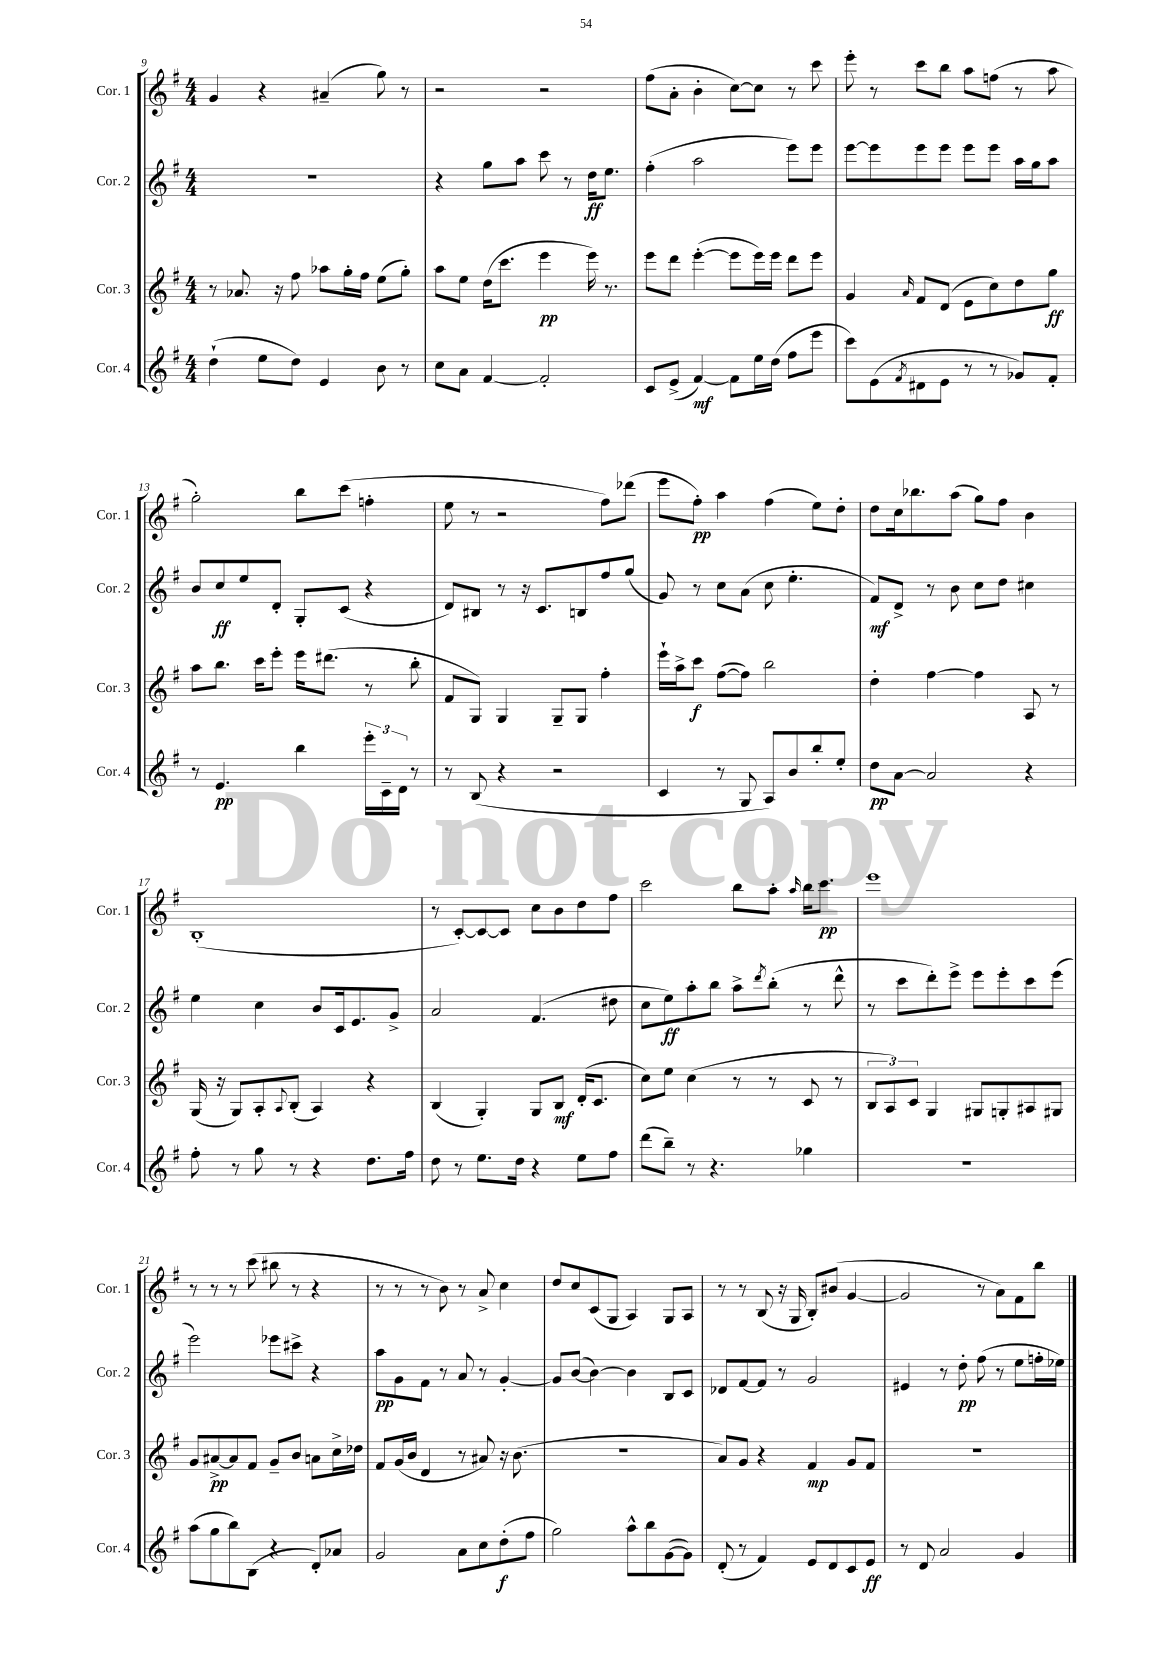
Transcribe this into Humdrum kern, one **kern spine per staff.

**kern	**kern	**kern	**kern
*staff4	*staff3	*staff2	*staff1
*clefG2	*clefG2	*clefG2	*clefG2
*k[f#]	*k[f#]	*k[f#]	*k[f#]
*M4/4	*M4/4	*M4/4	*M4/4
(4dd`	8r	1r	4g
.	8.a-	.	.
8ee	.	.	4r
.	16r	.	.
8dd)	8ff#	.	.
4e	8aa-	.	(4a#~
.	16gg'	.	.
.	16ff#	.	.
8b	(8ee	.	8gg)
8r	8gg')	.	8r
=	=	=	=
8cc	8aa	4r	2r
8a	8ee	.	.
[4f#	(16dd	8gg	.
.	8.ccc	.	.
.	.	8aa	.
2f#']	4eee	8ccc	2r
.	.	8r	.
.	16eee)	16dd	.
.	8.r	8.ee	.
=	=	=	=
8c	8eee	(4ff#'	(8ff#
(8e^	8ddd	.	8a'
[4f#)	([4eee'	2aa	4b'
8f#]	8eee]	.	[8cc)
16ee	16eee)	.	8cc]
(16dd	16eee	.	.
8ff#	8ddd	8eee)	8r
8eee	8eee	8eee	8ccc
=	=	=	=
8ccc)	4g	[8eee	8eee'
(8e	.	8eee]	8r
8qf#	16qqa	.	.
8d#	8f#	8eee	8ccc
8e	(8d	8eee	8bb
8r	8e	8eee	8aa
8r	8cc)	8eee	(8ff
8g-)	8dd	16aa	8r
.	.	16gg	.
8f#'	8gg	8aa	8aa
=	=	=	=
8r	8aa	8b	2gg')
4.e	8.bb	8cc	.
.	.	8ee	.
.	16ccc	.	.
.	8eee'	8d'	.
4bb	16eee	8G'	8bb
.	(8.ddd#	.	.
.	.	(8c	(8ccc
24eee'	8r	4r	4ff'
24c~	.	.	.
24d	.	.	.
8r	8bb'	.	.
=	=	=	=
8r	8f#	8d)	8ee
(8B	8G)	8B#	8r
4r	4G	8r	2r
.	.	16r	.
.	.	8.c	.
2r	8G~	.	.
.	8G	8B	.
.	4ff#'	8ff#	8ff#)
.	.	(8gg	(8ddd-
=	=	=	=
4c	16eee`	8g)	8eee
.	16aa^	.	.
.	8ccc	8r	8ff#')
8r	([8ff#	8cc	4aa
8G	8ff#])	(8a	.
8A)	2bb	8cc	(4ff#
8b	.	4.ee'	.
8bb'	.	.	8ee)
8ee'	.	.	8dd'
=	=	=	=
8dd	4dd'	8f#)	8dd
[8a	.	8d^	16cc
.	.	.	8.bb-
2a]	[4ff#	8r	.
.	.	8b	(8aa
.	4ff#]	8cc	8gg)
.	.	8dd	8ff#
4r	8A	4cc#	4b
.	8r	.	.
=	=	=	=
8ff#'	(16G	4ee	(1B'
.	16r	.	.
8r	8G)	.	.
8gg	8A'	4cc	.
.	8qqA	.	.
8r	(8B'	.	.
4r	4A)	8b	.
.	.	16c	.
.	.	8.e	.
8.dd	4r	.	.
.	.	8g^	.
16ff#	.	.	.
=	=	=	=
8dd	(4B	2a	8r
8r	.	.	[8c')
8.ee	4G')	.	8c_
.	.	.	8c]
16dd	.	.	.
4r	8G	(4.f#	8cc
.	8B	.	8b
8ee	(16d'	.	8dd
.	8.c	.	.
8ff#	.	8dd#	8ff#
=	=	=	=
(8ddd	8cc)	8cc	2ccc
8bb~)	8ee	8ee)	.
8r	(4cc	8aa'	.
4.r	.	8bb	.
.	8r	8aa^	8bb
.	.	8qddd	.
.	8r	(8bb'	8aa'
.	.	.	16qqaa
4gg-	8c	8r	16bb
.	.	.	8.ccc
.	8r	8ddd^^	.
=	=	=	=
1r	12B	8r	1eee
.	12A)	.	.
.	.	8ccc	.
.	12c	.	.
.	4G	8ddd')	.
.	.	8eee^	.
.	8G#	8eee	.
.	8G'	8eee'	.
.	8A#	8ccc	.
.	8G#	(8eee	.
=	=	=	=
(8aa	8g	2eee)	8r
8gg	[8a#^	.	8r
8bb)	8a#]	.	8r
(8B	8f#	.	(8ccc
4r	8g~	8eee-	8bb#
.	8b	8ccc#^	8r
8d')	8a	4r	4r
8a-	16cc^	.	.
.	16dd-	.	.
=	=	=	=
2g	8f#	8aa	8r
.	(16g	8g	8r
.	16b	.	.
.	4d	8f#	8r
.	.	8r	8b)
8a	8r	8a	8r
8cc	8a#)	8r	8a^
(8dd'	16r	[4g'	4cc
.	(8.b	.	.
8ff#	.	.	.
=	=	=	=
2gg)	1r	8g]	8dd
.	.	([8b	8cc
.	.	4b_)	(8c
.	.	.	8G
8aa^^	.	4b]	4A)
8bb	.	.	.
([8g	.	8B	8G
8g])	.	8c	8A
=	=	=	=
(8d'	8a)	8d-	8r
8r	8g	[8f#	8r
4f#)	4r	8f#]	(8B
.	.	8r	16r
.	.	.	16G
8e	4f#	2g	8B')
8d	.	.	(8b#
8c	8g	.	[4g
8e	8f#	.	.
=	=	=	=
8r	1r	4e#	2g]
8d	.	.	.
2a	.	8r	.
.	.	8dd'	.
.	.	(8ff#	8r
.	.	8r	8a)
4g	.	8ee	8f#
.	.	16ff'	8bb
.	.	16ee-)	.
==	==	==	==
*-	*-	*-	*-
